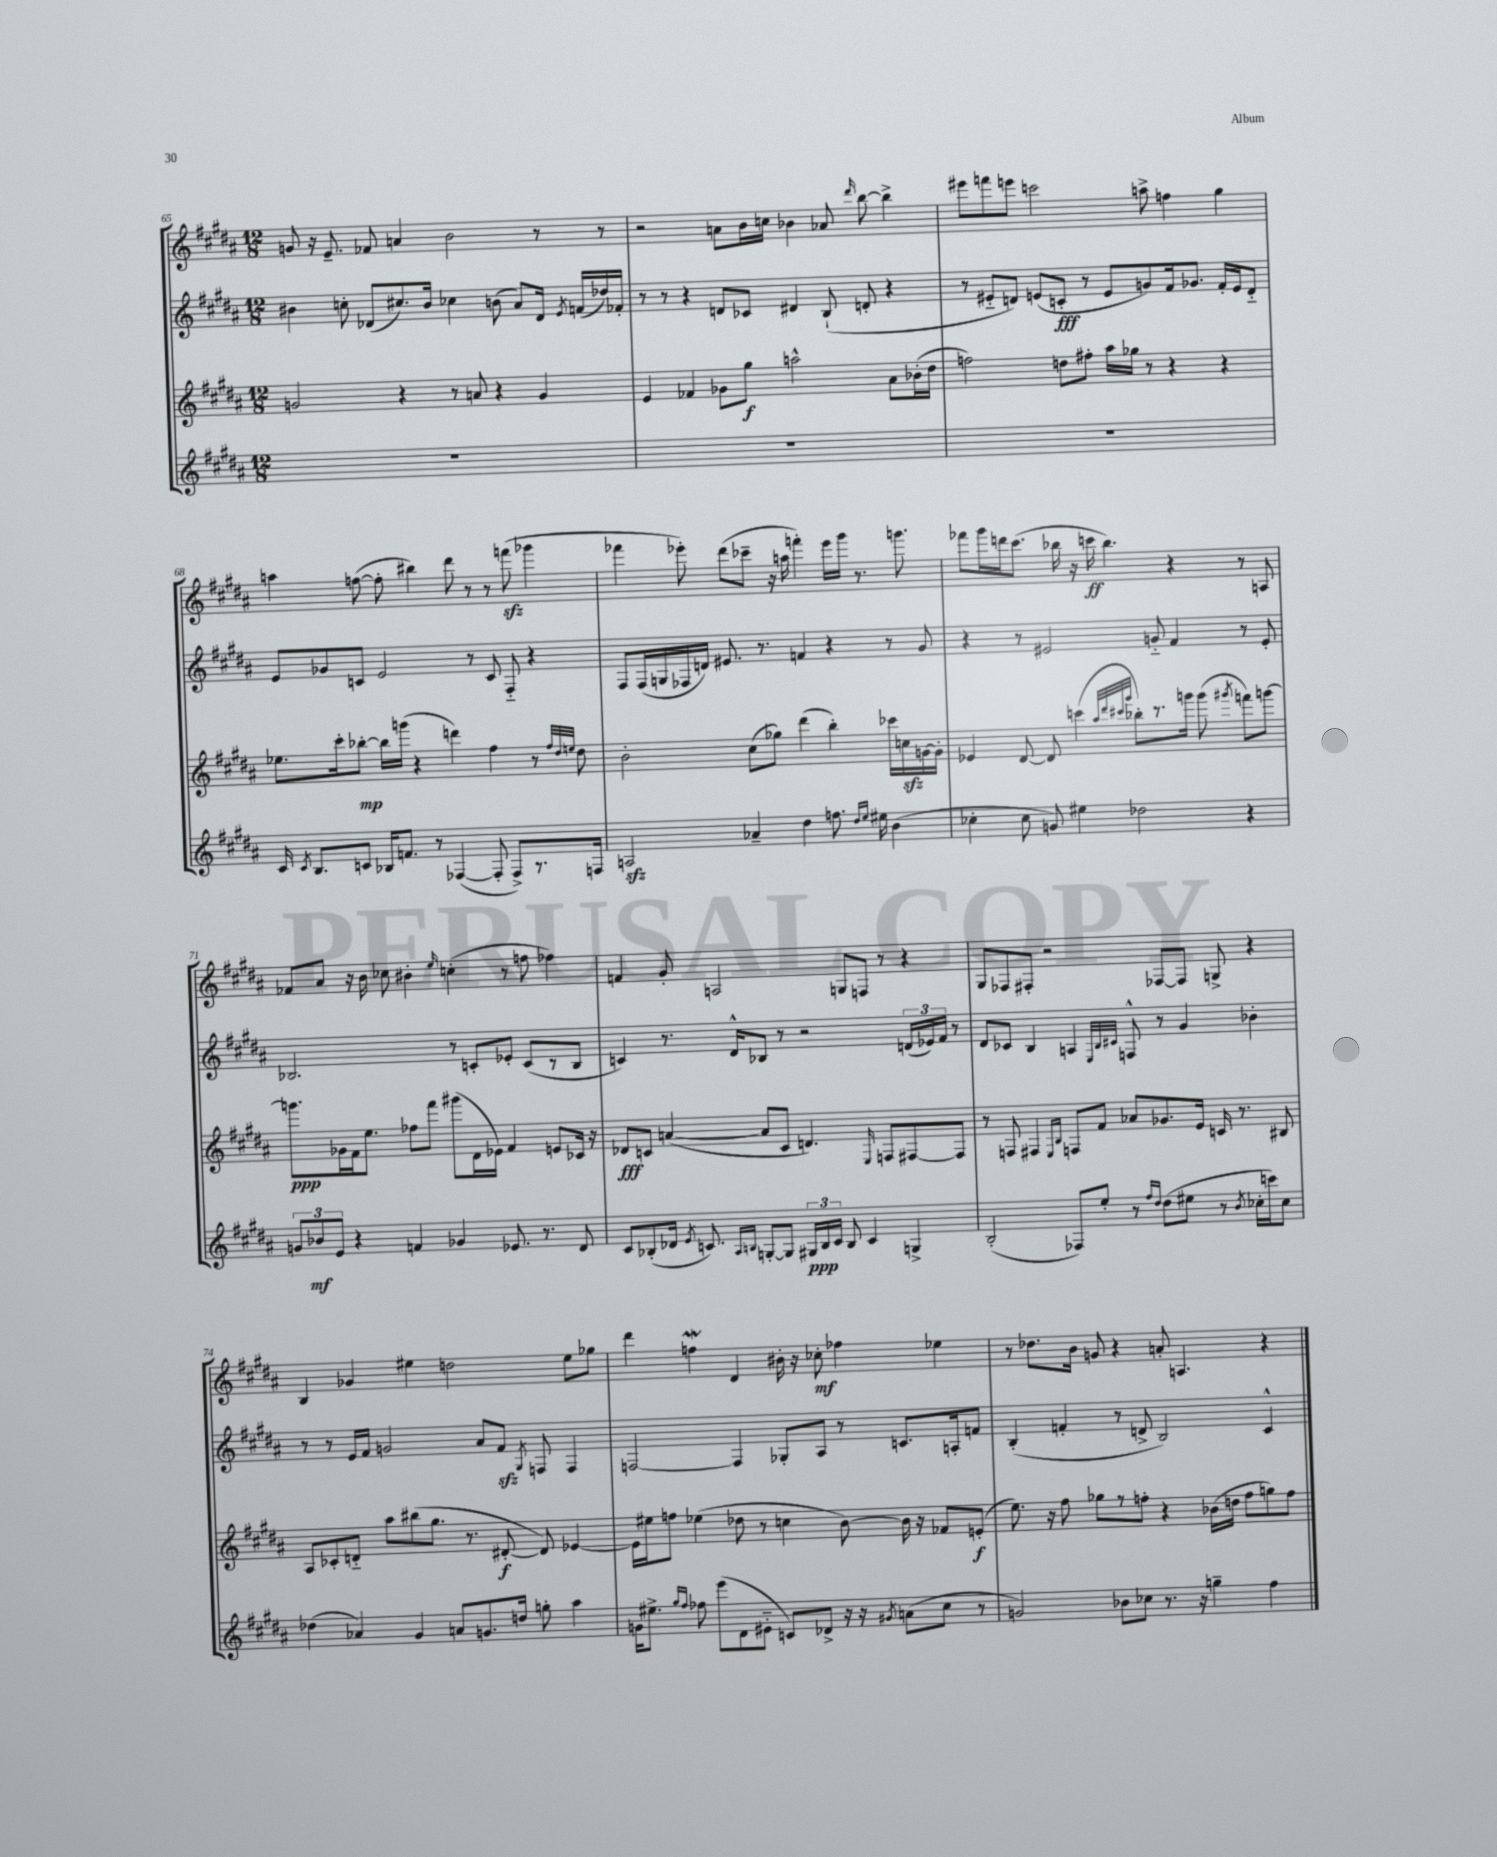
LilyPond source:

<<
\new StaffGroup <<
\new Staff = "s0" {
    \clef treble \key b \major \numericTimeSignature \time 12/8
    \autoBeamOff g'8 r16 e'8.-- fes'8 a'4 b'2 r8 r8 |
    r2 a'8[ b'16 c''16] bes'4 aes'8 \grace { dis'''16 } b''8~ b''4-> |
    eis'''8[ f'''8 e'''8] c'''2 a''8-> f''4 gis''4 |
    a''4 f''8~( f''8-. bis''4) dis'''8 r8 r8 f'''8\sfz( ges'''4 |
    fes'''4 ees'''8-.) dis'''8[( ces'''8]-- r16 a''16 f'''4-.) ees'''16[ gis'''16] r8. g'''8. |
    fes'''8[ gis'''16 d'''16 cis'''8.]( bes''16 r16 c'''16\ff bes''4.) r4 r8 a8 |
    fes'8[ ais'8] r16 b'16 ces''8 bis'4-. \grace { e''16 } c''4-.( r8 f''8 fes''4) |
    f'4 gis'8-. a2 g8[ f8] r8 r4 |
    gis8[ fes8 fis8]-. r2 fes8[~ fes8] g8-> r4 |
    b4 ges'4 eis''4 d''2 eis''8[ ges''8] |
    dis'''4 f''4\mordent dis'4 bis'16-. r16 ces''8-.\mf fes''4 ees''4 |
    r8 des''8.[ b'16] g'8 r4 a'8-. a4. r4 \bar "|." |
}
\new Staff = "s1" {
    \clef treble \key b \major \numericTimeSignature \time 12/8
    \autoBeamOff bis'4 c''8-. des'8[( cis''8.) bis'16] ces''4 b'8( ais'8[) des'16] \acciaccatura { e'8 } f'16[( des''16) fes'16]-. |
    r8 r8 r4 d'8[ ces'8] dis'4 b8-!( d'8-. r4 |
    r8 eis'8[-_ d'8]) e'8[( c'8]-.\fff r8 e'8[ g'8) fis'16 ges'8.] fis'16[-. e'16 d'8]-_ |
    e'8[ ges'8 c'8] e'2 r8 c'8 fis8-_ r4 |
    fis8[ fis16( g16 fes16 d'16]) eis'8. r8. f'4 r4 r8 gis'8 |
    r4 r8 eis'2 g'8-_ fis'4 r8 eis'8-. |
    bes2. r8 c'8[-. ees'8]-. c'8[( r8 bes8] |
    c'4) r8. dis'16[-^ bes8] r8 r2 \tuplet 3/2 { d'16[( ees'16) fis'16] } r8 |
    dis'8[ ces'8] b4 a4 \grace { e32[ b32 cis'32] } f8-^ r8 gis'4 bes'4-. |
    r8 r8 e'16[ fis'16] g'2 ais'8[ fis'8]\sfz \acciaccatura { gis8 } f8 f4 |
    f2~ f4 ges8[-. ais8] r8 c'8.[ a16-. f'8] |
    b4-.( f'4-. r8 d'8-> b2) cis'4-^ \bar "|." |
}
\new Staff = "s2" {
    \clef treble \key b \major \numericTimeSignature \time 12/8
    \autoBeamOff g'2 r4 r8 a'8 r4 g'4 |
    e'4 fes'4 ges'8[ gis''8]\f a''2-^ ais'8[ bes'16-.( dis''16] |
    f''2) d''8[ fis''8]-. ais''16[ ges''16] r8 r4 r4 |
    ees''8.[ cis'''16-. bes''8]~-.\mp bes''16[ g'''16]( r4 d'''4) fis''4 r8 \grace { fis''32[ dis''32 e''32] } dis''8 |
    b'2-. cis''8[( ges''8]) dis'''4( b''4-.) ces'''16[ c''16\sfz g'16~ g'16]-. |
    ees'4 dis'8~ dis'8 c'''4( \grace { ais''32[ dis'''32 cis'''32 gis'''32] } bes''8[-.) r8. g'''16] g'''8( \acciaccatura { gis'''8 } f'''8[) g'''8]~ |
    g'''8.[\ppp ges'16 fis'16 e''8.] fes''8[ fis'''8] gis'''8[( dis'16 ees'16]) fis'4 e'8[ ces'16] r16 |
    des'8[\fff c'8] a'4~( a'8[ c'8] d'4.) \grace { e16 } f8[ fis8~ fis8] |
    r8 f8 fis4 \grace { e16[ b16] } f8[ fis'8] aes'8[ ges'8. e'16] c'16 r8. bis8 |
    ais8[ ces'8-. d'8]-_ ais''8[ bis''8( gis''8.] r8. dis'8~-.\f dis'8) ees'4~ |
    ees'16[ eis''16 f''8] ees''4( des''8 r8 c''4 b'8~) b'16 r16 fes'8[ e'8]-.\f( |
    e''8.) r16 fis''8 ges''8[ r8 f''8]-. r4 bes'16[( d''16] f''8[ g''8) f''8] \bar "|." |
}
\new Staff = "s3" {
    \clef treble \key b \major \numericTimeSignature \time 12/8
    \autoBeamOff R1. |
    R1. |
    R1. |
    cis'16 \acciaccatura { cis'8 } b8.[ c'8] bes16[ f'8.] r8 fes4~( fes8-. fes8[->) r8. f16] |
    a2\sfz aes'4-- dis''4 f''8. \grace { dis''16[ e''16] } eis''16 b'4( |
    ces''4-. ces''8 g'8) eis''4 des''2 r4 |
    \tuplet 3/2 { g'8[ bes'8\mf e'8] } r4 f'4 ges'4 ees'8. r8. dis'8 |
    cis'8[ bes8-.( des'16] \acciaccatura { e'8 } c'8.) \grace { ais16[ b16] } g8[~-. g8] \tuplet 3/2 { gis16[\ppp b16 c'16] } b8 c'4 g4-> |
    b2-.( fes8[) e''8]-. r8 \grace { fis''16[ dis''16] } dis''8[( eis''8] r8 \acciaccatura { b'8 } ces''16[-. c'''16) ces''8] |
    des''4( aes'4) gis'4 a'8[ g'8. d''16] g''8-. ais''4 |
    g'16[ eis''8.]-> \grace { gis''16[ fis''16] } fes''8 e'''8[( dis'8 eis'8]-_ c'8[) des'8]-> r16 r16 \acciaccatura { gis'8 } a'8[( cis''8] r8 |
    g'2) bes'8[ ces''8] r8. r16 g''4-- fis''4 \bar "|." |
}
>>
>>
\layout { \context { \Score currentBarNumber = #65 } }
